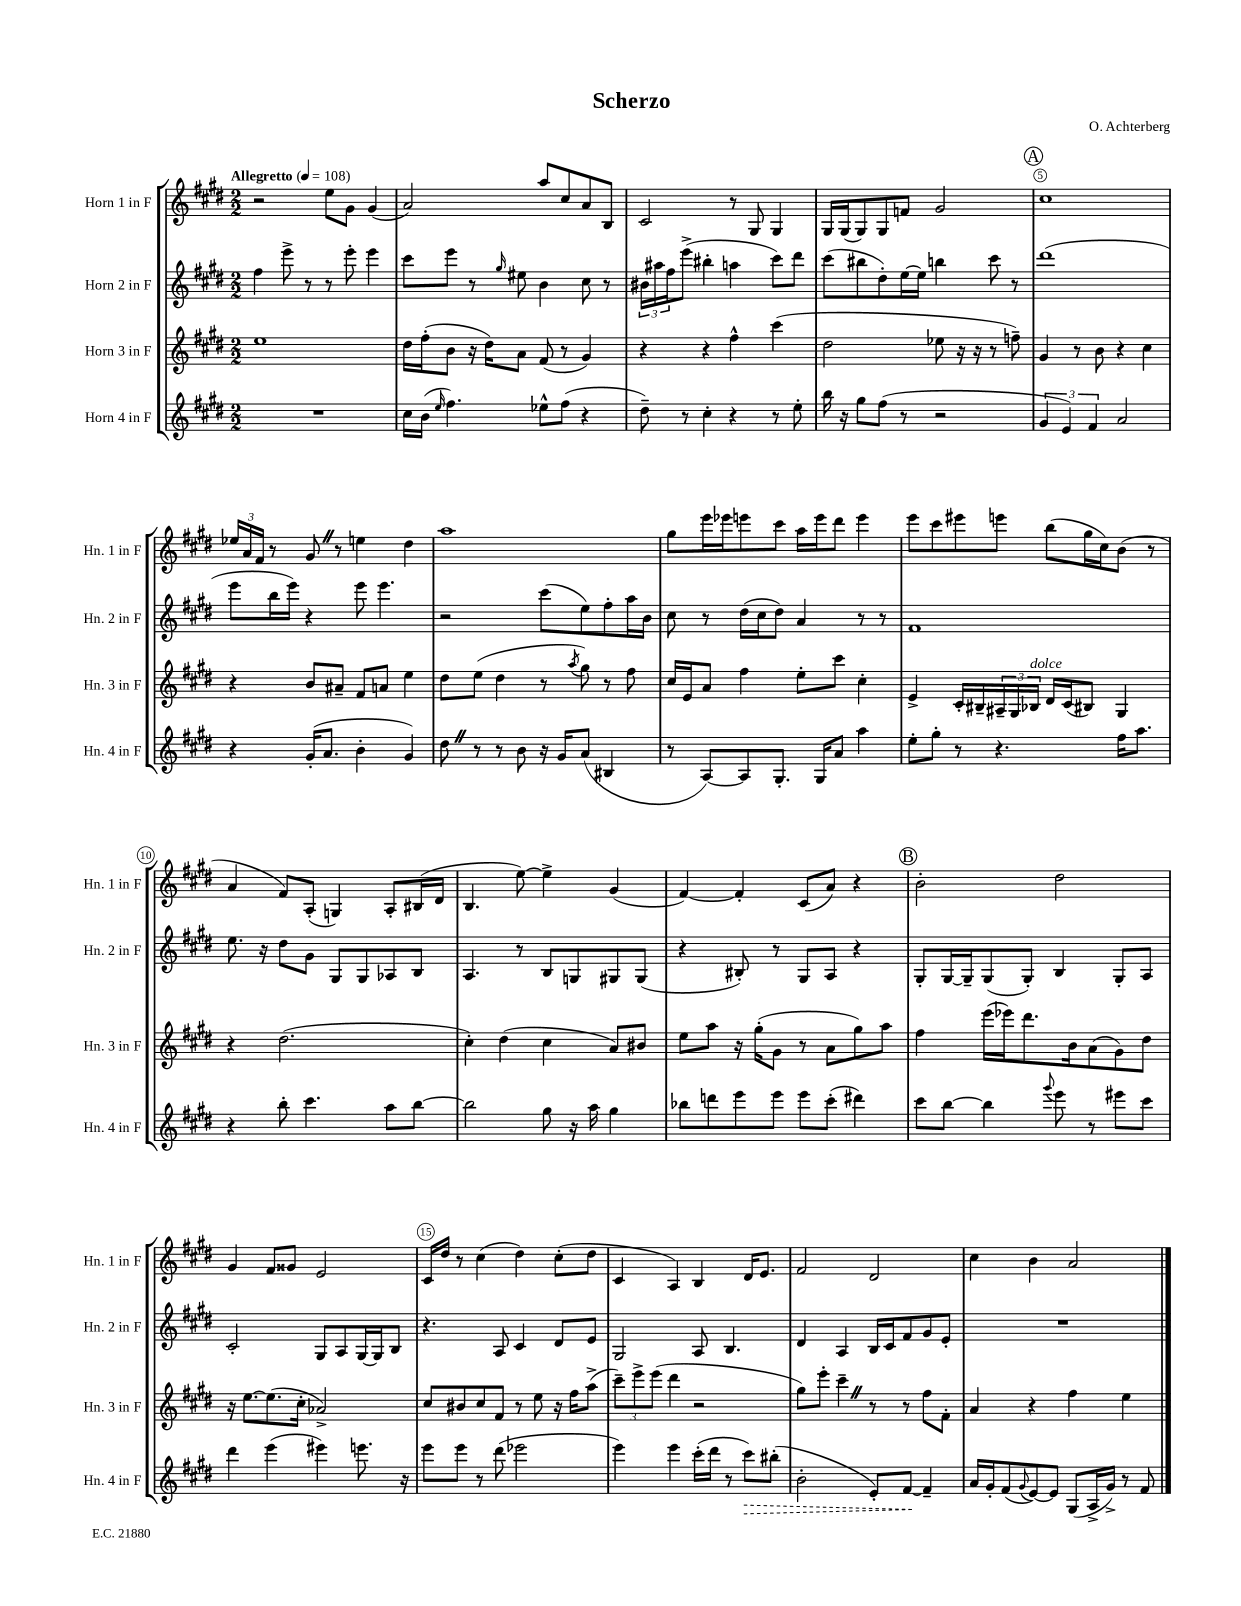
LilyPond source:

\header { title = "Scherzo" composer = "O. Achterberg" }
<<
\new StaffGroup <<
\new Staff = "s0" \with { instrumentName = "Horn 1 in F" shortInstrumentName = "Hn. 1 in F" } {
    \clef treble \key e \major \numericTimeSignature \time 2/2 \tempo "Allegretto" 4 = 108
    r2 e''8 gis'8 gis'4( |
    a'2) a''8 cis''8 a'8 b8 |
    cis'2 r8 gis8 gis4 |
    gis16 gis16( gis8) gis8 f'8 gis'2 |
    \mark \markup { \circle "A" } cis''1 |
    \tuplet 3/2 { ees''16 a'16 fis'16 } r8 gis'8 \once \override BreathingSign.text = \markup { \musicglyph "scripts.caesura.straight" } \breathe r8 e''4 dis''4 |
    a''1 |
    gis''8 e'''16 ees'''16 e'''8 cis'''8 a''16 e'''16 dis'''8 e'''4 |
    e'''8 cis'''8 eis'''8 e'''8 b''8( gis''16 cis''16) b'8( r8 |
    a'4 fis'8) a8-.( g4) a8-. bis16( dis'16 |
    b4. e''8~) e''4-> gis'4( |
    fis'4~) fis'4-. cis'8( a'8) r4 |
    \mark \markup { \circle "B" } b'2-. dis''2 |
    gis'4 fis'8 gisis'8 e'2 |
    cis'16 dis''16 r8 cis''4( dis''4) cis''8-.( dis''8 |
    cis'4 a4) b4 dis'16 e'8. |
    fis'2 dis'2 |
    cis''4 b'4 a'2 \bar "|." |
}
\new Staff = "s1" \with { instrumentName = "Horn 2 in F" shortInstrumentName = "Hn. 2 in F" } {
    \clef treble \key e \major \numericTimeSignature \time 2/2
    fis''4 e'''8-> r8 r8 e'''8-. e'''4 |
    cis'''8 e'''8 r8 \grace { gis''16 } eis''8 b'4 cis''8 r8 |
    \tuplet 3/2 { bis'16 ais''16 fis''16 } e'''8->( bis''4-. a''4 cis'''8) dis'''8 |
    cis'''8( bis''8 dis''8-.) e''16~ e''16 b''4 cis'''8 r8 |
    \mark \markup { \circle "A" } dis'''1( |
    e'''8 b''16 e'''16) r4 e'''8 e'''4. |
    r2 cis'''8( e''8) fis''8-. a''16 b'16 |
    cis''8 r8 dis''16( cis''16 dis''8) a'4 r8 r8 |
    fis'1 |
    e''8. r16 dis''8 gis'8 gis8 gis8 aes8 b8 |
    a4. r8 b8 g8 gis8 gis8( |
    r4 bis8-.) r8 gis8 a8 r4 |
    \mark \markup { \circle "B" } gis8-. gis16~ gis16-- gis8( gis8-.) b4 gis8-. a8 |
    cis'2-. gis8 a8 gis16~ gis16 b8 |
    r4. a8 cis'4 dis'8 e'8 |
    gis2 a8 b4. |
    dis'4 a4 b16 cis'16 fis'8 gis'8 e'8-. |
    R1 \bar "|." |
}
\new Staff = "s2" \with { instrumentName = "Horn 3 in F" shortInstrumentName = "Hn. 3 in F" } {
    \clef treble \key e \major \numericTimeSignature \time 2/2
    e''1 |
    dis''16 fis''16-.( b'8 r16 dis''16) a'8 fis'8( r8 gis'4) |
    r4 r4 fis''4-^ cis'''4( |
    dis''2 ees''8 r16 r16 r8 f''8--) |
    \mark \markup { \circle "A" } gis'4 r8 b'8 r4 cis''4 |
    r4 b'8 ais'8-- fis'8 a'8 e''4 |
    dis''8 e''8( dis''4 r8 \acciaccatura { a''8 } gis''8) r8 fis''8 |
    cis''16 e'16 a'8 fis''4 e''8-. cis'''8 cis''4-. |
    e'4-> cis'16-. bis16-- \tuplet 3/2 { ais16-- gis16 bes16^\markup { \italic "dolce" } } dis'16 cis'16( bis8) gis4 |
    r4 dis''2.( |
    cis''4-.) dis''4( cis''4 a'8) bis'8 |
    e''8 a''8 r16 gis''16-.( gis'8 r8 a'8 gis''8) a''8 |
    \mark \markup { \circle "B" } fis''4 e'''16( ees'''16) dis'''8. b'16 a'8( gis'8) dis''8 |
    r16 e''8.~ e''8.( cis''16-. aes'2->) |
    cis''8 bis'8 cis''8 fis'8 r8 e''8 r16 fis''16 a''8->( |
    \tuplet 3/2 { cis'''8--) e'''8-> e'''8( } dis'''4 r2 |
    gis''8) e'''8-. cis'''4-- \once \override BreathingSign.text = \markup { \musicglyph "scripts.caesura.straight" } \breathe r8 r8 fis''8 fis'8-. |
    a'4 r4 fis''4 e''4 \bar "|." |
}
\new Staff = "s3" \with { instrumentName = "Horn 4 in F" shortInstrumentName = "Hn. 4 in F" } {
    \clef treble \key e \major \numericTimeSignature \time 2/2
    R1 |
    cis''16 b'16( \grace { e''16 } fis''4.) ees''8-^ fis''8( r4 |
    dis''8--) r8 cis''4-. r4 r8 e''8-. |
    b''16 r16 gis''8 fis''8( r8 r2 |
    \mark \markup { \circle "A" } \tuplet 3/2 { gis'4 e'4) fis'4 } a'2 |
    r4 gis'16-.( a'8. b'4-. gis'4) |
    dis''8 \once \override BreathingSign.text = \markup { \musicglyph "scripts.caesura.straight" } \breathe r8 r8 b'8 r16 gis'16 a'8( bis4 |
    r8 a8~) a8 gis8.-. gis16 a'8 a''4 |
    e''8-. gis''8-. r8 r4. fis''16 a''8. |
    r4 b''8-. cis'''4. a''8 b''8~ |
    b''2 gis''8 r16 a''16 gis''4 |
    bes''8 d'''8 e'''8 e'''8 e'''8 cis'''8-.( dis'''4) |
    \mark \markup { \circle "B" } cis'''8 b''8~ b''4 \appoggiatura { gis'''8 } e'''8 r8 eis'''8 cis'''8 |
    dis'''4 e'''4( eis'''4) e'''8. r16 |
    e'''8 e'''8 r8 dis'''8( ees'''2 |
    e'''4) e'''4 cis'''16-.( dis'''16 r8 \once \override Hairpin.style = #'dashed-line cis'''8\>) bis''8-.( |
    b'2-. e'8-.) fis'8~\! fis'4-- |
    a'16 gis'16-. fis'8( \appoggiatura { gis'8 } e'8~) e'8 gis8( a16-> gis'16->) r8 fis'8 \bar "|." |
}
>>
>>
\layout { \context { \Score \override BarNumber.break-visibility = ##(#f #t #t) barNumberVisibility = #(every-nth-bar-number-visible 5) \override BarNumber.stencil = #(make-stencil-circler 0.1 0.3 ly:text-interface::print) } }
